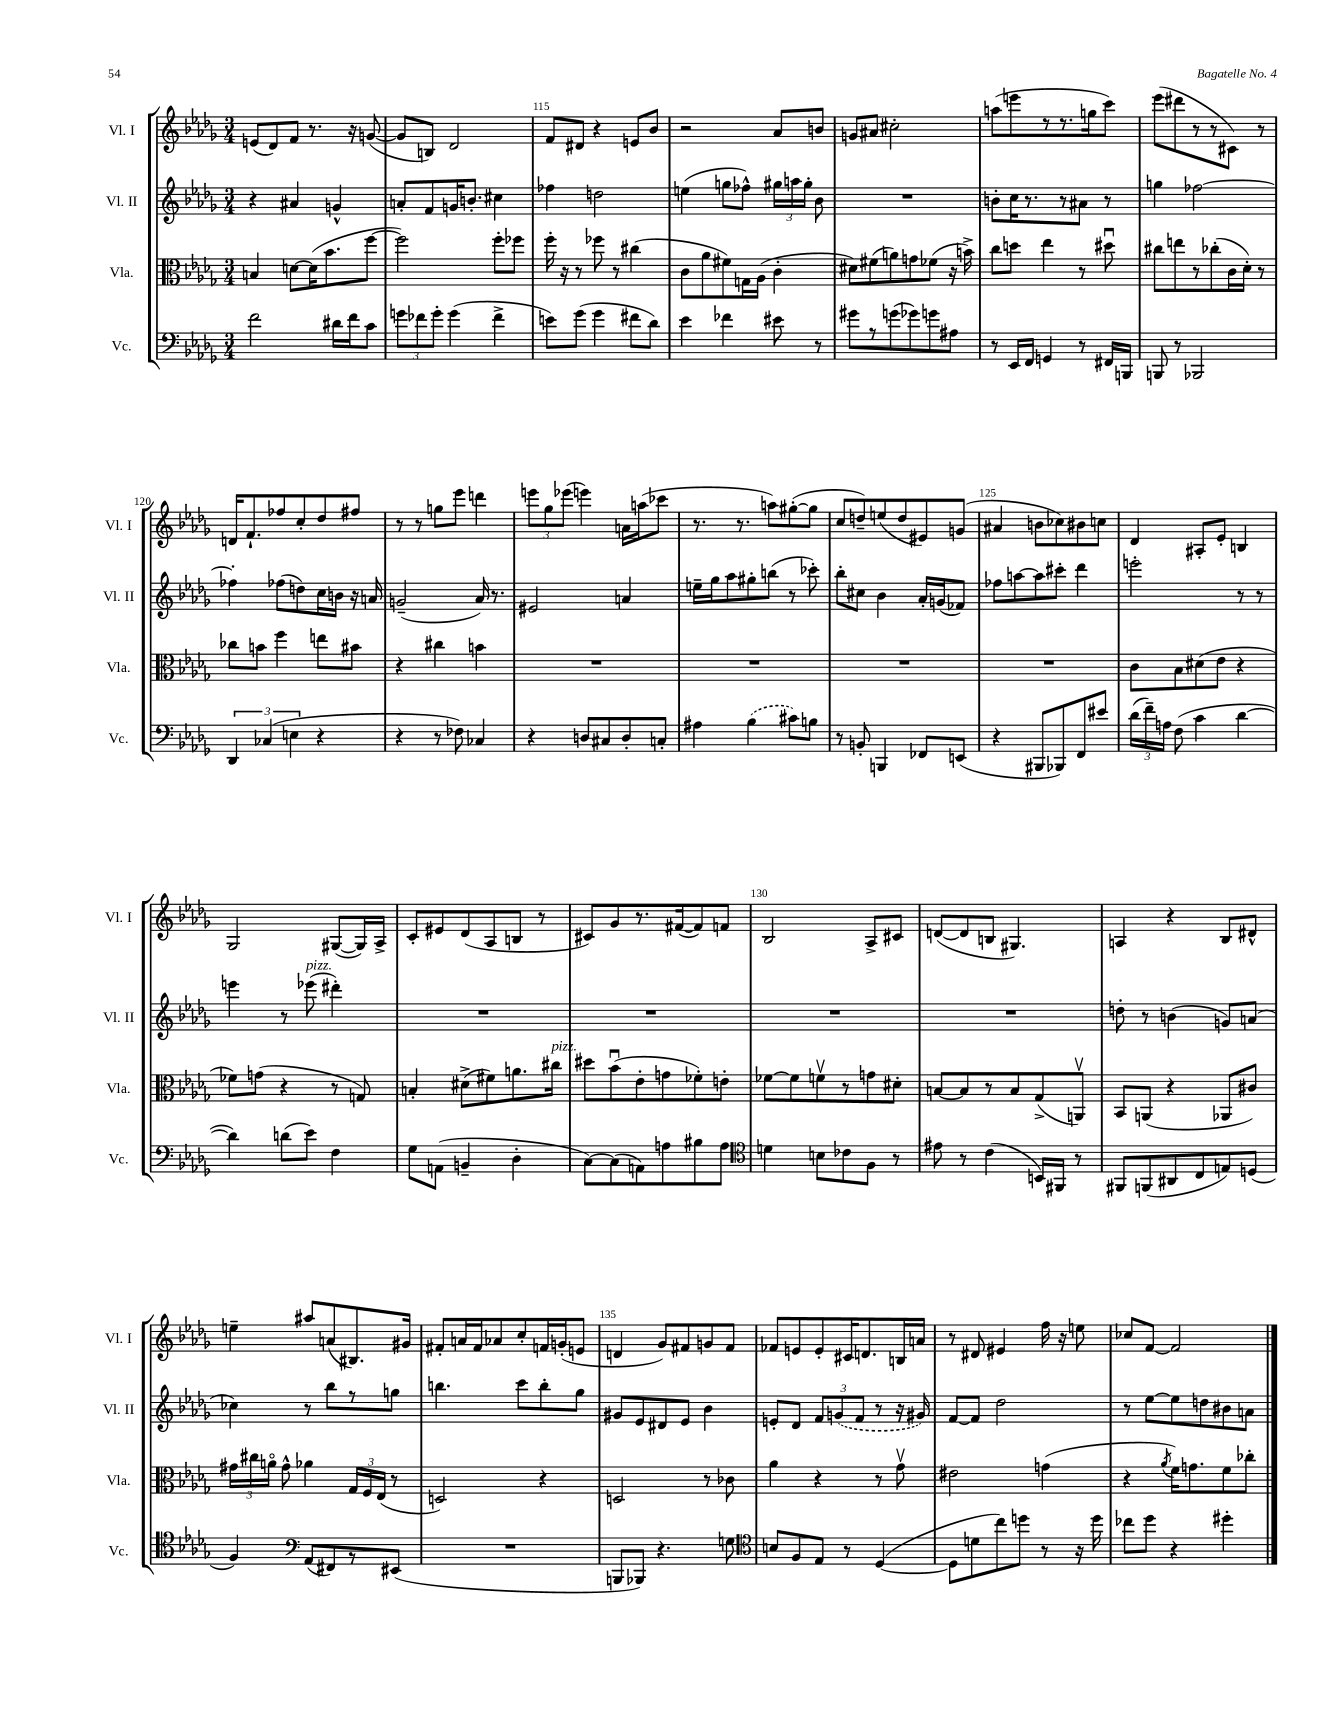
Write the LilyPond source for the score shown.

<<
\new StaffGroup <<
\new Staff = "s0" \with { instrumentName = "Vl. I" shortInstrumentName = "Vl. I" } {
    \clef treble \key des \major \numericTimeSignature \time 3/4
    \autoBeamOff e'8[( des'8) f'8] r8. r16 g'8~( |
    g'8[ b8]) des'2 |
    f'8[ dis'8] r4 e'8[ bes'8] |
    r2 aes'8[ b'8] |
    g'8[ ais'8] cis''2-. |
    a''8[( e'''8 r8 r8. g''16 c'''8]) |
    ees'''8[( dis'''8 r8 r8 cis'8]) r8 |
    d'16[ f'8.-! fes''8 c''8-. des''8 fis''8] |
    r8 r8 g''8[ ees'''8] d'''4 |
    \tuplet 3/2 { e'''8[ ges''8 ees'''8]( } e'''4) a'16[ a''16( ces'''8] |
    r8. r8. a''8[) gis''8~-.( gis''8] |
    c''8[ d''8--) e''8( d''8 eis'8) g'8]( |
    ais'4 b'8[ ces''8) bis'8 c''8] |
    des'4 ais8[-. ees'8]-. b4 |
    ges2 gis8[~( gis16) aes16]-> |
    c'8[-. eis'8 des'8( aes8 b8] r8 |
    cis'8[) ges'8 r8. fis'16~( fis'8) f'8] |
    bes2 aes8[-> cis'8] |
    d'8[~( d'8 b8] gis4.) |
    a4 r4 bes8[ dis'8]-^ |
    e''4-- ais''8[ a'8( bis8.) gis'16] |
    fis'8[-. a'16 fis'16 aes'8 c''8-. f'16 g'16-.( e'8] |
    d'4 ges'8[) fis'8 g'8 fis'8] |
    fes'8[ e'8 e'8-. cis'16 d'8. b16 a'16] |
    r8 dis'8 eis'4 f''16 r16 e''8 |
    ces''8[ f'8]~ f'2 \bar "|." |
}
\new Staff = "s1" \with { instrumentName = "Vl. II" shortInstrumentName = "Vl. II" } {
    \clef treble \key des \major \numericTimeSignature \time 3/4
    \autoBeamOff r4 ais'4 g'4-^ |
    a'8[-. f'8 g'16 b'8.]-. cis''4 |
    fes''4 d''2 |
    e''4( g''8[ fes''8]-^) \tuplet 3/2 { gis''16[ a''16 gis''16]-. } bes'8 |
    R2. |
    b'8[-. c''16 r8. r8 ais'8] r8 |
    g''4 fes''2~ |
    fes''4-. fes''8[( d''8) c''16 b'16] r16 a'16 |
    g'2--( aes'16) r8. |
    eis'2 a'4 |
    e''16[-- ges''16 aes''8 gis''8-. b''8]( r8 ces'''8-.) |
    bes''8[-. cis''8] bes'4 aes'16[-. g'16( fes'8]) |
    fes''8[ a''8~ a''8 cis'''8]-. des'''4 |
    e'''2-. r8 r8 |
    e'''4 r8 ees'''8^\markup { \italic "pizz." }( dis'''4-.) |
    R2. |
    R2. |
    R2. |
    R2. |
    d''8-. r8 b'4( g'8[) a'8]( |
    ces''4) r8 bes''8[ r8 g''8] |
    b''4. c'''8[ b''8-. ges''8] |
    gis'8[ ees'8 dis'8 ees'8] bes'4 |
    e'8[-. des'8] \tuplet 3/2 { f'8[ \once \slurDashed g'8( f'8] } r8 r16 gis'16) |
    f'8[~ f'8] des''2 |
    r8 ees''8[~ ees''8 d''8 bis'8 a'8] \bar "|." |
}
\new Staff = "s2" \with { instrumentName = "Vla." shortInstrumentName = "Vla." } {
    \clef alto \key des \major \numericTimeSignature \time 3/4
    \autoBeamOff b4 d'8[~ d'16( bes'8. f''8]~ |
    f''2) f''8[-. fes''8] |
    f''16-. r16 r8 fes''8 r8 cis''4( |
    c'8[ aes'8 fis'8) g16 aes16]( c'4-. |
    dis'8[) fis'8( a'8) g'8 fes'8]( r16 b'16->) |
    c''8[ d''8] ees''4 r8 dis''8\downbow |
    cis''8[ e''8 r8 ces''8-.( c'16 des'16]-.) r8 |
    ces''8[ b'8] f''4 e''8[ bis'8] |
    r4 cis''4 b'4 |
    R2. |
    R2. |
    R2. |
    R2. |
    c'8[ bes8 dis'8( ees'8] r4 |
    fes'8[) g'8]( r4 r8 g8) |
    b4-. dis'8[->( fis'8) a'8. cis''16]^\markup { \italic "pizz." } |
    dis''8[ bes'8\downbow( ees'8-. g'8 fes'8-.) e'8]-. |
    fes'8[~ fes'8 f'8\upbow r8 g'8 dis'8]-. |
    b8[~ b8 r8 b8 ges8->( a,8]\upbow) |
    bes,8[ a,8]( r4 aes,8[ cis'8]) |
    \tuplet 3/2 { gis'16[ cis''16 a'16]\flageolet } gis'8-^ aes'4 \tuplet 3/2 { ges16[ f16 ees16]( } r8 |
    d2) r4 |
    d2 r8 ces'8 |
    aes'4 r4 r8 ges'8\upbow |
    eis'2 g'4( |
    r4 \acciaccatura { aes'8 } f'16[) g'8. f'8 ces''8]-. \bar "|." |
}
\new Staff = "s3" \with { instrumentName = "Vc." shortInstrumentName = "Vc." } {
    \clef bass \key des \major \numericTimeSignature \time 3/4
    \autoBeamOff f'2 dis'16[ f'16 c'8] |
    \tuplet 3/2 { g'8[ fes'8 g'8]-. } g'4( fes'4-> |
    e'8[) ges'8]( ges'4 fis'8[ des'8]) |
    ees'4 fes'4 eis'8 r8 |
    gis'8[ r8 g'8( ges'8) g'8 ais8] |
    r8 ees,16[ f,16] g,4 r8 fis,16[ b,,16] |
    b,,8 r8 bes,,2 |
    \tuplet 3/2 { des,4 ces4( e4 } r4 |
    r4 r8 fes8) ces4 |
    r4 d8[ cis8 d8-. c8]-. |
    ais4 \once \slurDashed bes4( cis'8[) b8] |
    r8 b,8-. b,,4 fes,8[ e,8]( |
    r4 bis,,8[ bes,,8) f,8 eis'8] |
    \tuplet 3/2 { des'16[( f'16--) a16] } f8( c'4 des'4~ |
    des'4) d'8[( ees'8]) f4 |
    ges8[ a,8]( b,4-- des4-. |
    c8[~) c8( a,8) a8 bis8 a8] |
    \clef tenor d'4 b8[ ces'8 f8] r8 |
    eis'8 r8 c'4( b,16[) fis,16] r8 |
    fis,8[ f,8( ais,8 c8 e8) d8]( |
    f4) \clef bass aes,8[( fis,8) r8 eis,8]( |
    R2. |
    b,,8[ bes,,8]) r4. g8 |
    \clef tenor b8[ f8 ees8] r8 des4~( |
    des8[ d'8 c''8) d''8] r8 r16 d''16 |
    ces''8[ des''8] r4 dis''4-. \bar "|." |
}
>>
>>
\layout { \context { \Score currentBarNumber = #113 \override BarNumber.break-visibility = ##(#f #t #t) barNumberVisibility = #(every-nth-bar-number-visible 5) } }
